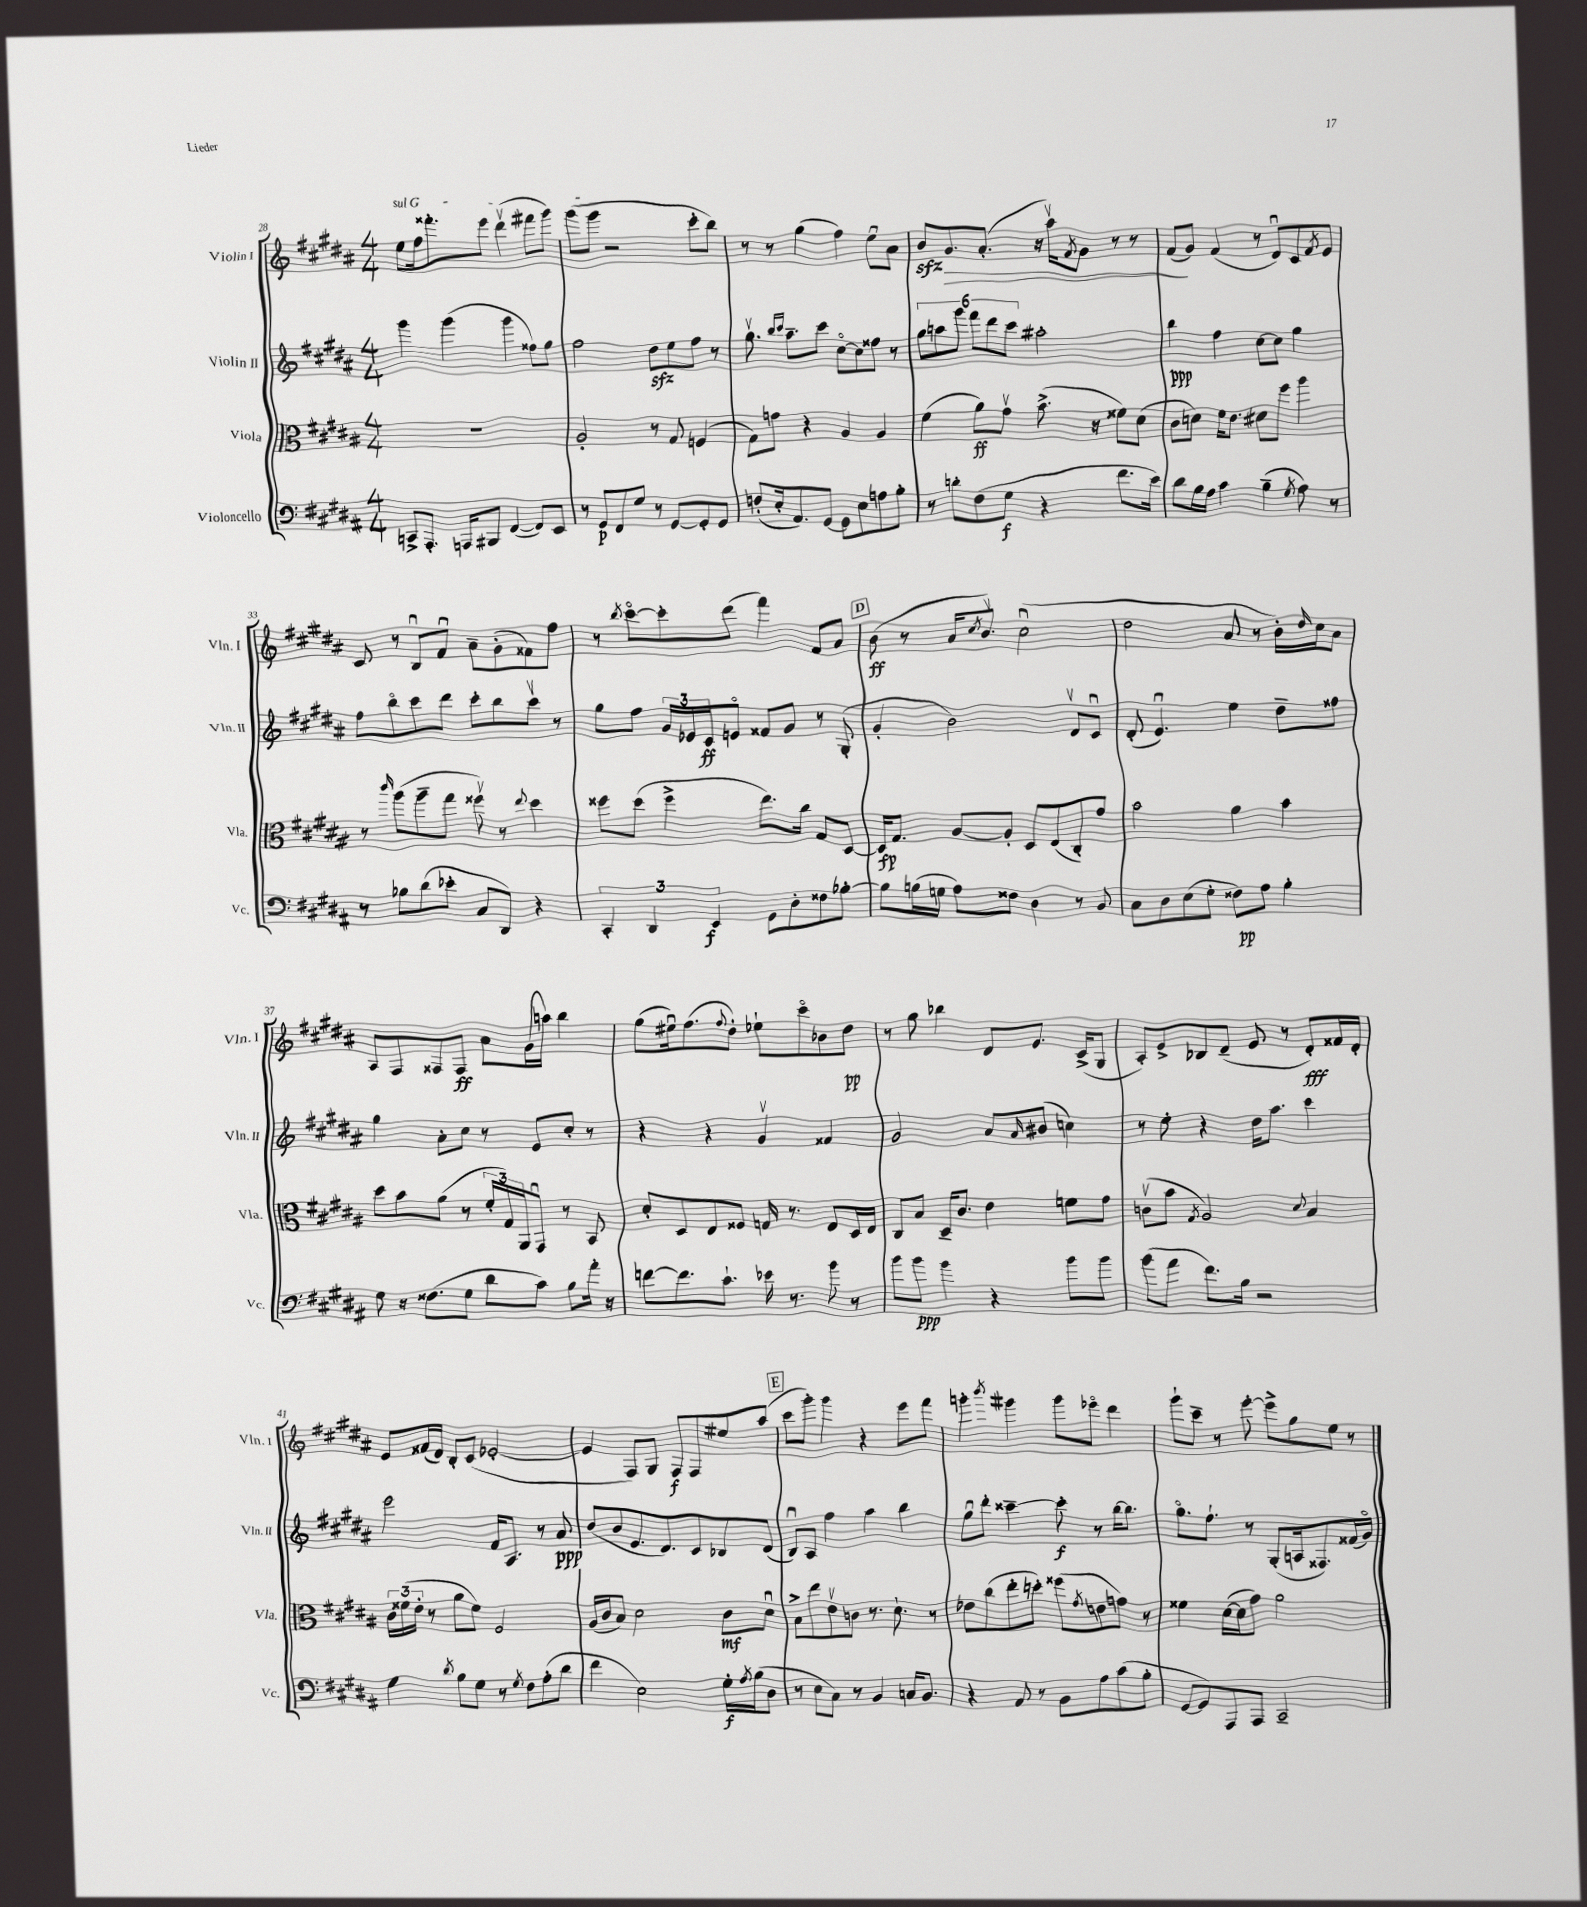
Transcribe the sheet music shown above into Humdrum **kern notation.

**kern	**kern	**kern	**kern
*staff4	*staff3	*staff2	*staff1
*clefF4	*clefC3	*clefG2	*clefG2
*k[f#c#g#d#a#]	*k[f#c#g#d#a#]	*k[f#c#g#d#a#]	*k[f#c#g#d#a#]
*M4/4	*M4/4	*M4/4	*M4/4
8CC^/L	1r	4ggg#\	8ee\L
8.AAA#'/J	.	.	16ff#\k
.	.	.	8.fff##'\
.	.	(4ggg#\	.
16AAA/LK	.	.	.
8BBB#/J	.	.	8eee\J
([4FF#/	.	4ggg#\	(4ddd#v\
8FF#/]L)	.	8ff##\L)	8fff#\L
8EE/J	.	8gg#\J	8ggg#\J)
=	=	=	=
8r	2A#'/	2ff#\	(8ggg#\L
8GG#/L	.	.	8ggg#\J
8FF#/	.	.	2r
8G#/J	.	.	.
8r	8r	8dd#\L	.
[8GG#/L	8G#/	8ee\	.
8GG#'/]	(4F/	8ff#\J	8ccc#'\L
8GG#/J	.	8r	8bb\J)
=	=	=	=
(8F'/L	8G#\L)	8.gg#v\	8r
16E'/k	8g\J	.	8r
.	.	16qqbb/LL	.
.	.	16qqccc#/JJ	.
8.AA#/)	.	8.aa#~\L	.
.	4r	.	(4gg#\
[8GG#/J	.	8ccc#\J	.
8GG#\]L	4A#/	[8cc#o\L	4ff#\)
8E\	.	8cc#\]	.
8A\	4A#/	8ff##\J	8eeu\L
8B'\J	.	8r	8a#\J
=	=	=	=
8r	(4f#\	12gg#\L	8b/L
.	.	12aa\	.
8d'\L	.	.	8.g#/
.	.	12ggg#\J	.
(8F#\	8a#\L)	12fff#\L	.
.	.	.	(8.a#'/J
.	.	12ddd#\	.
8G#\J	8g#v\J	.	.
.	.	12ccc#\J	.
4r	(8.b^\	2aa#'\	16r
.	.	.	16aa#v\LK)
.	.	.	8qf#/
.	.	.	8g#\J
.	16r	.	.
8.f#\L	8f##\L)	.	8r
.	(8d#\J	.	8r
16e\Jk)	.	.	.
=	=	=	=
8d#\L	8c#\L	4bb\	(8f#/L
16B\L	8d\J)	.	8g#/J)
16A#\JJ	.	.	.
4c#\	16f#\LK	4ff#\	(4f#/
.	8.e\J	.	.
(4B~\	8d#\L	[8cc#\L	8r
.	8ff#\J	8cc#\]J	8d#u/L)
8qG#/	.	.	.
8A#\)	4aa#\	4gg#\	8c#/
.	.	.	8qf#/
8r	.	.	8e/J
=	=	=	=
8r	8r	8ff#\L	8c#/
.	16qqccc#/	.	.
8B-\L	(8aa#\L	8bbo\	8r
(8d#\	8aa#~\	8ccc#\	8Bu/L
8e-'\J	8gg#\J	8ddd#\J	8f#u/J
8C#/L	8ff##v\)	8ccc#'\L	8a#~\L
8DD#/J)	8r	8bb\	(8g#'\
.	8qqee/	.	.
4r	4dd#\	8ccc#v\J	8f##\)
.	.	8r	8ff#\J
=	=	=	=
6CC#'/	8ff##\L	8gg#\L	8r
.	.	.	8qbb/
.	(8dd#\J	8ff#\J	[8ccc#o\L
6DD#/	.	.	.
.	4ff##^\	24g#/LL	8ccc#'\]
.	.	24e-/	.
6EE/	.	24c#/J	.
.	.	8eo/J	(8ddd#\J
8GG#\L	8.ee\L)	8f##/L	4fff#\)
8D#'\	.	8g#/J	.
.	16cc#\Jk	.	.
8F##\	8G#/L	8r	8f#/L
[8B-'\J	[8D#/J	(8G#'/	8a#/J
=	=	=	=
8B-\]L	16D#/]LK	4g#'/	(8b\
.	8.G#/J	.	.
(16B\L	.	.	8r
16G\JJ	.	.	.
8A#\L)	[8A#/L	2b\)	16a#/LK
.	.	.	8qcc#/
.	.	.	8.bv/J)
8F##\J	8A#'/]J	.	.
4D#\	8D#/L	.	(2cc#u\
.	(8E/	.	.
8r	8C#'/)	8d#v/L	.
8BB/	8g#/J	8c#u/J	.
=	=	=	=
8C#\L	2b\	(8d#'/	2dd#\
8D#\	.	4.eu/)	.
(8E\	.	.	.
8G#'\J	.	.	.
8F##\L)	4a#\	4ee\	8a#/
8A#\J	.	.	8r
4B'\	4b\	8dd#~\L	16b'\LL)
.	.	.	16qqdd#/
.	.	.	16cc#\J
.	.	8ff##\J	8a#\J
=	=	=	=
8G#\	8dd#\L	4gg#\	8A#/L
16r	8b\	.	8F#/
(8.F##\L	.	.	.
.	(8a#\J	8a#'\L	8F##/
8G#\J	8r	8cc#\J	8F##/J
8d#\L	24f#'/LL	8r	8a#\L
.	24G#/)	.	.
.	24AA#/J	.	.
8c#\J)	8GG#u/J	8e/L	(16g#\L
.	.	.	16aa\JJ)
8B\L	8r	8cc#'/J	4bb\
16a#'\Jk	8BB/	8r	.
16r	.	.	.
=	=	=	=
[8f\L	8d#'/L	4r	(8gg#\L
8.f\]	8D#/	.	16ee#u\k)
.	.	.	(8.ff#\
.	8E/	4r	.
8.c#`\J	.	.	.
.	.	.	8qqff#/
.	8F##/J	.	8dd#'\J)
16e-\	16G/	4g#v/	8ee-`\L
8.r	8.r	.	.
.	.	.	8ccc#o\
8b\	8E/L	4f##/	8b-\
8r	16D#/L	.	8dd#\J
.	16E/JJ	.	.
=	=	=	=
8b\L	8C#/L	2g#/	8r
8b\J	8B/J	.	8gg#\
4b\	16D#~/LK	.	4bb-\
.	8.c#/J	.	.
4r	4e\	8a#/L	8d#/L
.	.	16qqa#/	.
.	.	(8b#/J	8.e/J
8b\L	8f\L	4cc\)	.
.	.	.	(16c#^/LK
8b\J	8g#\J	.	8G#/J
=	=	=	=
(8b\L	(8cv\L	8r	8A#'/L)
8a#\J	8b\J	8ee'\	8e^/
.	8qG#/	.	.
8.f#\L)	2A#/)	4r	8B-/
.	.	.	(8d#~/J
16B\Jk	.	.	.
2r	.	16dd#\LK	8e/
.	.	8.aa#\J	.
.	.	.	8r
.	8qqd#/	.	.
.	4B/	4ccc#\	8d#'/L)
.	.	.	16f##/L
.	.	.	16d#'/JJ
=	=	=	=
4G#\	24c#\LL	2eee\	8e/L
.	(24f##\	.	.
.	24e'\JJ	.	.
.	8r	.	(16f##/L
.	.	.	16d#/JJ)
8qd#/	.	.	.
8B\L	8a#\L	.	8B'/L
8G#\J	8f##\J)	.	(8c#/J
8r	2F#/	16f#/LK	[2e-'/
.	.	8.A#/J	.
8qG#/	.	.	.
8F#\L	.	.	.
(8A#'\	.	8r	.
8d#\J	.	8a#/	.
=	=	=	=
4f#\	(16A#/LL	(8dd#/L	4e-/]
.	16c#/J	.	.
.	8B/J)	8b/	.
2E\)	2d#\	8.e/	8F#/L)
.	.	.	8G#/J
.	.	8.d#/)	.
.	.	.	8F#/L
.	.	8c#/	8F#/
16G#'\LL	8c#\L	8B-/	8ee#/
8qA#/	.	.	.
(16B\J	.	.	.
8D#\J	8d#u\J	(8d#/J	(8aa#/J
=	=	=	=
8r	8B^\L	8Bu/L)	8ccc#\L
8E\L	8ee\	8A#/J	8ggg#'\J)
8C#\J)	8ev\	4ff#\	4ggg#\
8r	8c\J	.	.
4BB/	8.r	4aa#\	4r
.	8.d#`\	.	.
16C/LK	.	4bb\	8eee\L
8.BB/J	.	.	.
.	8r	.	8fff#\J
=	=	=	=
4r	8e-\L	8gg#u\L	4ggg'\
.	(8cc#\	8ddd#'\J	.
.	.	.	8qbbb/
8AA#/	8ee'\	[4ccc##~\	4ggg#\
8r	8dd'\J)	.	.
8BB\L	(8ff##\L	8ccc##'\]	8ggg#\L
.	8qg#/	.	.
8A#\	8e\	8r	8eee-o\J
(8c#\	8g\J)	[16bb\LK	4ddd#\
.	.	8.bb\]J	.
8B'\J	8r	.	.
=	=	=	=
[8GG#/L	4f##\	8.gg#o\L	8ggg#`\L
8GG#/])	.	.	8ccc#~\J
.	.	8.ff#`\J	.
8AAA#/	([16d#\LL	.	8r
.	16d#\]J	.	.
8AAA#/J	8g#\J)	8r	[8eee'\
2CC#~/	2a#\	(8G#'/L	8eee^\]L
.	.	16A/k	8gg#\
.	.	8.F##/)	.
.	.	.	8ee\J
.	.	(16f##/L	8r
.	.	16g#o/JJ)	.
==	==	==	==
*-	*-	*-	*-
